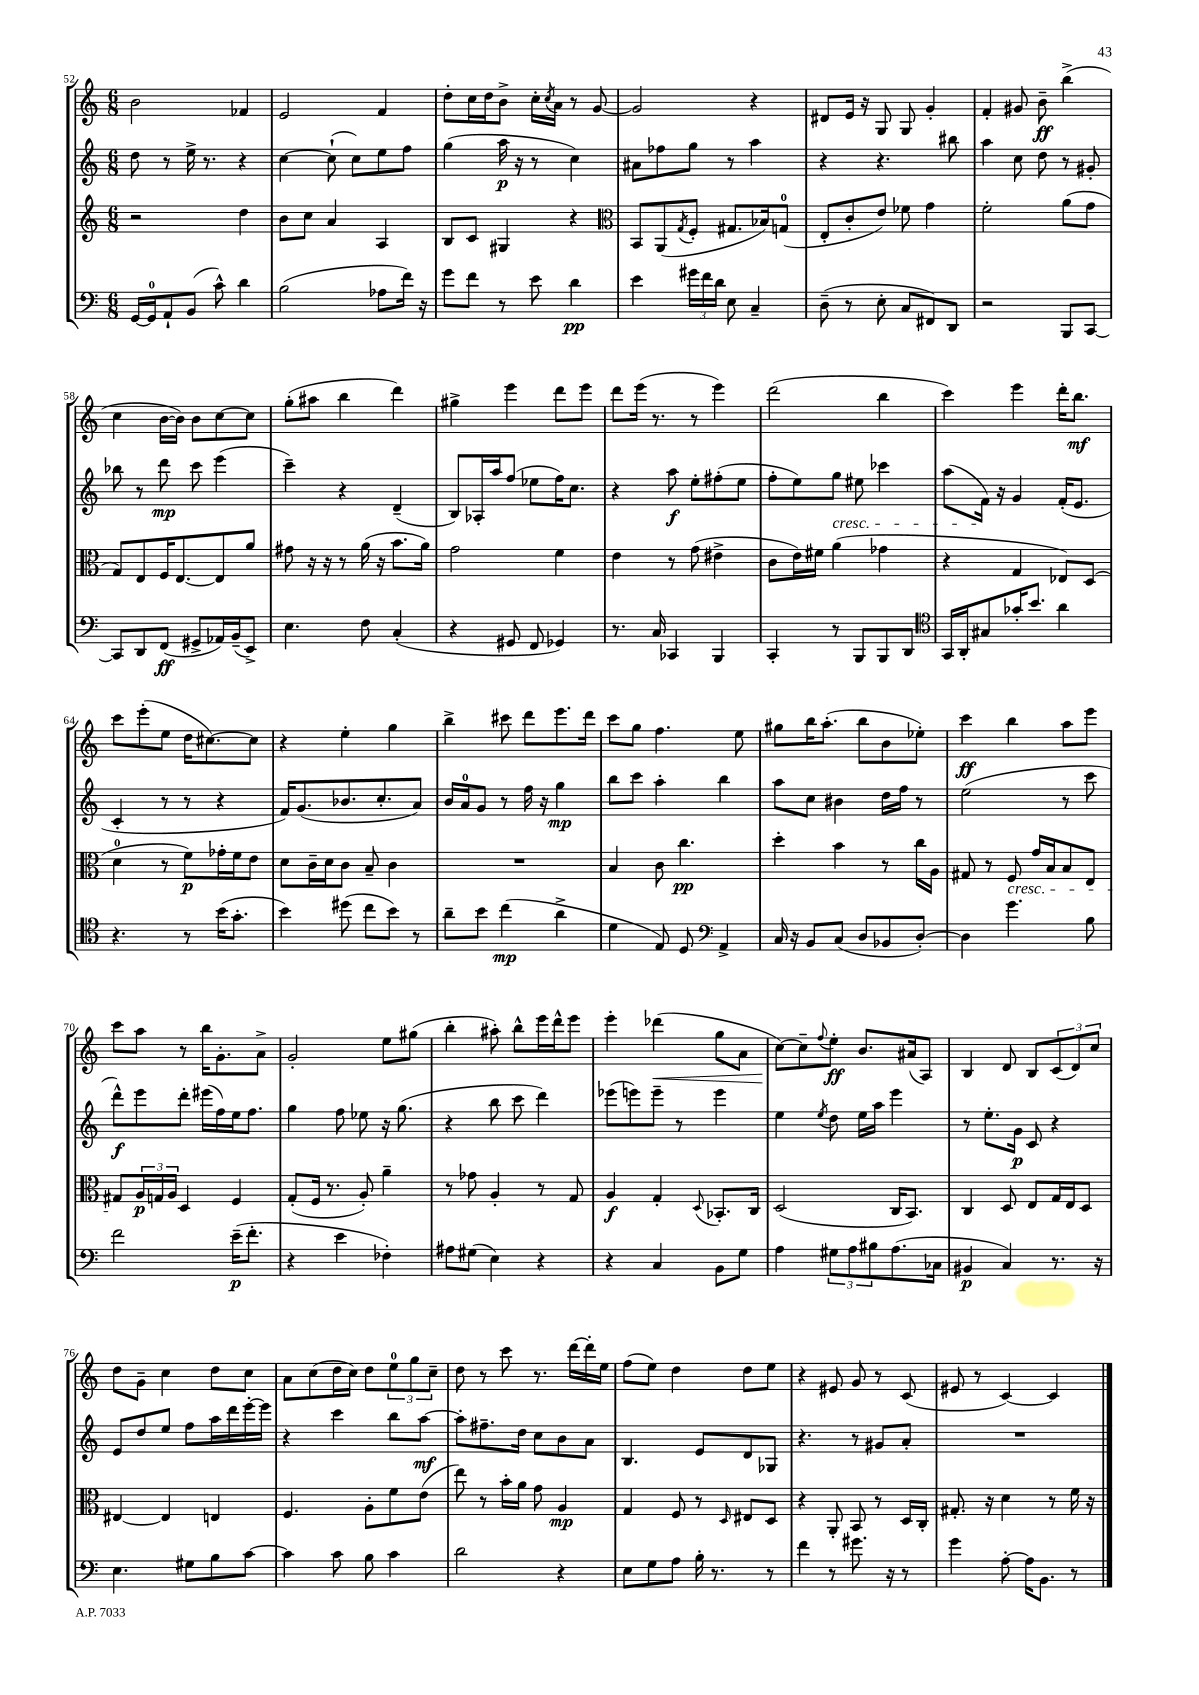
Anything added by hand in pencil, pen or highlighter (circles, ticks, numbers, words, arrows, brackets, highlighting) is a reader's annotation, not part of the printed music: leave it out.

**kern	**kern	**kern	**kern
*staff4	*staff3	*staff2	*staff1
*clefF4	*clefG2	*clefG2	*clefG2
*k[]	*k[]	*k[]	*k[]
*M6/8	*M6/8	*M6/8	*M6/8
[16GG	2r	8dd	2b
16GG]	.	.	.
8AA`	.	8r	.
(8BB	.	16ee^	.
.	.	8.r	.
8c^^)	.	.	.
4d	4dd	4r	4f-
=	=	=	=
(2B	8b	[4cc	2e
.	8cc	.	.
.	4a	(8cc`]	.
.	.	8cc)	.
8A-	4A	8ee	4f
16f)	.	8ff	.
16r	.	.	.
=	=	=	=
8g	8B	(4gg	8dd'
8f	8c	.	16cc
.	.	.	16dd
8r	4G#	16aa	8b^
.	.	16r	.
8e	.	8r	16cc'
.	.	.	8qcc
.	.	.	16a
4d	4r	4cc)	8r
.	.	.	[8g
=	=	=	=
*	*clefC3	*	*
4e	8BB	8a#	2g]
.	(8AA	8ff-	.
.	8qG	.	.
24g#	8F'	8gg	.
24f	.	.	.
24d	.	.	.
8E	8.G#	8r	.
4C~	.	4aa	4r
.	16B-)	.	.
.	(8G	.	.
=	=	=	=
(8D~	8E'	4r	8d#
8r	8c'	.	16e
.	.	.	16r
8E'	8e)	4.r	8G
8C	8f-	.	8G
8FF#)	4g	.	4g'
8DD	.	8bb#	.
=	=	=	=
2r	2f'	4aa	4f'
.	.	8cc	8g#
.	.	8dd	8b~
8BBB	(8a	8r	(4bb^
[8CC	8g	8g#'	.
=	=	=	=
8CC]	8G)	8bb-	4cc
8DD	8E	8r	.
(8FF	16F	8ddd	[16b
.	[8.E	.	16b])
8GG#^	.	8ccc	8b
16AA-)	8E]	(4eee	[8cc
(16BB~	.	.	.
8EE^)	8a	.	8cc]
=	=	=	=
4.E	8g#	4ccc~)	(8gg'
.	16r	.	8aa#
.	16r	.	.
.	8r	4r	4bb
8F	(16a	.	.
.	16r	.	.
(4C'	8.b	(4d~	4ddd)
.	16a)	.	.
=	=	=	=
4r	2g	8B)	4gg#^
.	.	16A-'	.
.	.	16aa	.
8GG#	.	(8ff	4eee
8FF	.	8ee-	.
4GG-)	4f	16ff)	8ddd
.	.	8.cc	.
.	.	.	8eee
=	=	=	=
8.r	4e	4r	8ddd
.	.	.	(16eee
16C	.	.	8.r
4CC-	8r	8aa	.
.	(8g	8ee'	8r
4BBB	4e#^	(8ff#'	4eee)
.	.	8ee	.
=	=	=	=
4CC'	8c	8ff'	(2ddd
.	16e)	8ee)	.
.	16f#	.	.
8r	(4a	8gg	.
8BBB	.	8ee#	.
8BBB	4g-	4ccc-	4bb
8DD	.	.	.
=	=	=	=
*clefC4	*	*	*
16GG	4r	(8aa	4ccc)
16AA'	.	.	.
8G#	.	16f)	.
.	.	16r	.
16g-'	4G	4g	4eee
8.b	.	.	.
4a	8E-)	(16f'	16ddd'
.	.	8.e	8.bb
.	(8D	.	.
=	=	=	=
4.r	4d	4c'	8ccc
.	.	.	(8eee'
.	8r	8r	8ee
8r	8f)	8r	16dd
.	.	.	[8.cc#)
(16b	16g-'	4r	.
8.g'	16f	.	.
.	8e	.	8cc#]
=	=	=	=
4b)	8d	16f)	4r
.	.	(8.g	.
.	16c~	.	.
.	16d	.	.
(8dd#	8c	8.b-	4ee'
8cc	8B~	.	.
.	.	8.cc'	.
8b)	4c	.	4gg
8r	.	8a)	.
=	=	=	=
8a~	2.r	16b	4bb^
.	.	16a	.
8b	.	8g	.
(4cc	.	8r	8ccc#
.	.	16ff	8ddd
.	.	16r	.
4a^	.	4gg	8.eee
.	.	.	16ddd
=	=	=	=
4d	4B	8bb	8ccc
.	.	8ccc	8gg
8E)	8c	4aa'	4.ff
8D	4.cc	.	.
*clefF4	*	*	*
4AA^	.	4bb	.
.	.	.	8ee
=	=	=	=
16C	4dd'	8aa	8gg#
16r	.	.	.
8BB	.	8cc	16bb
.	.	.	(8.aa'
(8C	4b	4b#	.
8D	.	.	8bb
8BB-	8r	16dd	8b
.	.	16ff	.
[8D')	16cc	8r	8ee-')
.	16A	.	.
=	=	=	=
4D]	8G#	(2ee	4ccc
.	8r	.	.
4.g	8F	.	4bb
.	16g	.	.
.	16B	.	.
.	8B	8r	8aa
8B	8E	8ccc	8eee
=	=	=	=
2f	8G#	8ddd^^)	8ccc
.	24A	8eee	8aa
.	24G	.	.
.	24A	.	.
.	4D	8ddd'	8r
.	.	(16eee#	16bb
.	.	16ff)	8.g'
(16e~	4F	16ee	.
8.f'	.	8.ff	.
.	.	.	8a^
=	=	=	=
4r	(8G'	4gg	2g'
.	16F	.	.
.	8.r	.	.
4e	.	8ff	.
.	8A')	8ee-	.
4F-')	4a~	16r	8ee
.	.	(8.gg	.
.	.	.	(8gg#
=	=	=	=
8A#	8r	4r	4bb'
(8G#	8g-	.	.
4E)	4A'	8bb	8aa#')
.	.	8ccc	8bb^^
4r	8r	4ddd)	16eee
.	.	.	16ddd^^
.	8G	.	8eee
=	=	=	=
4r	4A	(8eee-	4eee'
.	.	8eee)	.
4C	4G'	8eee~	(4ddd-
.	.	8r	.
.	8qqD	.	.
8BB	8.BB-'	4eee	8gg
8G	.	.	8a
.	16C	.	.
=	=	=	=
4A	(2D	4ee	[8cc)
.	.	.	8cc~]
.	.	8qee	8qqff
12G#	.	8dd	8ee'
12A	.	.	.
.	.	16ee	8.b
12B#	.	.	.
.	.	16aa	.
(8.A	16C	4eee	.
.	8.BB)	.	(16a#
.	.	.	8A)
16C-	.	.	.
=	=	=	=
4BB#	4C	8r	4B
.	.	8.ee'	.
4C)	8D	.	8d
.	.	16g	.
.	8E	8c	8B
8.r	16G	4r	(12c
.	16E	.	.
.	.	.	12d)
.	8D	.	.
.	.	.	12cc
16r	.	.	.
=	=	=	=
4.E	[4E#	8e	8dd
.	.	8dd	8g~
.	4E#]	8ee	4cc
8G#	.	8ff	.
8B	4E	16aa	8dd
.	.	16ddd	.
[8c	.	[16eee'	8cc
.	.	16eee]	.
=	=	=	=
4c]	4.F	4r	8a
.	.	.	(8cc
8c	.	4ccc	16dd
.	.	.	16cc)
8B	8A'	.	8dd
4c	8f	8bb	12ee
.	.	.	12gg
.	(8e	[8aa	.
.	.	.	12cc~
=	=	=	=
2d	8ee)	8aa']	8dd
.	8r	8.ff#~	8r
.	16b'	.	8ccc
.	16a	16dd	.
.	8g	8cc	8.r
4r	4A	8b	.
.	.	.	[16ddd
.	.	8a	16ddd']
.	.	.	16ee
=	=	=	=
8E	4G	4.B	(8ff
8G	.	.	8ee)
8A	8F	.	4dd
16B'	8r	8e	.
8.r	.	.	.
.	16qqD	.	.
.	8E#	8d	8dd
8r	8D	8G-	8ee
=	=	=	=
4f	4r	4.r	4r
8r	8AA'	.	8e#
8.g#	8BB	8r	8g
.	8r	8g#	8r
16r	.	.	.
8r	16D	8a'	(8c
.	16C'	.	.
=	=	=	=
4g	8.G#'	2.r	8e#
.	.	.	8r
.	16r	.	.
[8A'	4d	.	[4c)
16A]	.	.	.
8.BB	.	.	.
.	8r	.	4c]
8r	16f	.	.
.	16r	.	.
==	==	==	==
*-	*-	*-	*-
